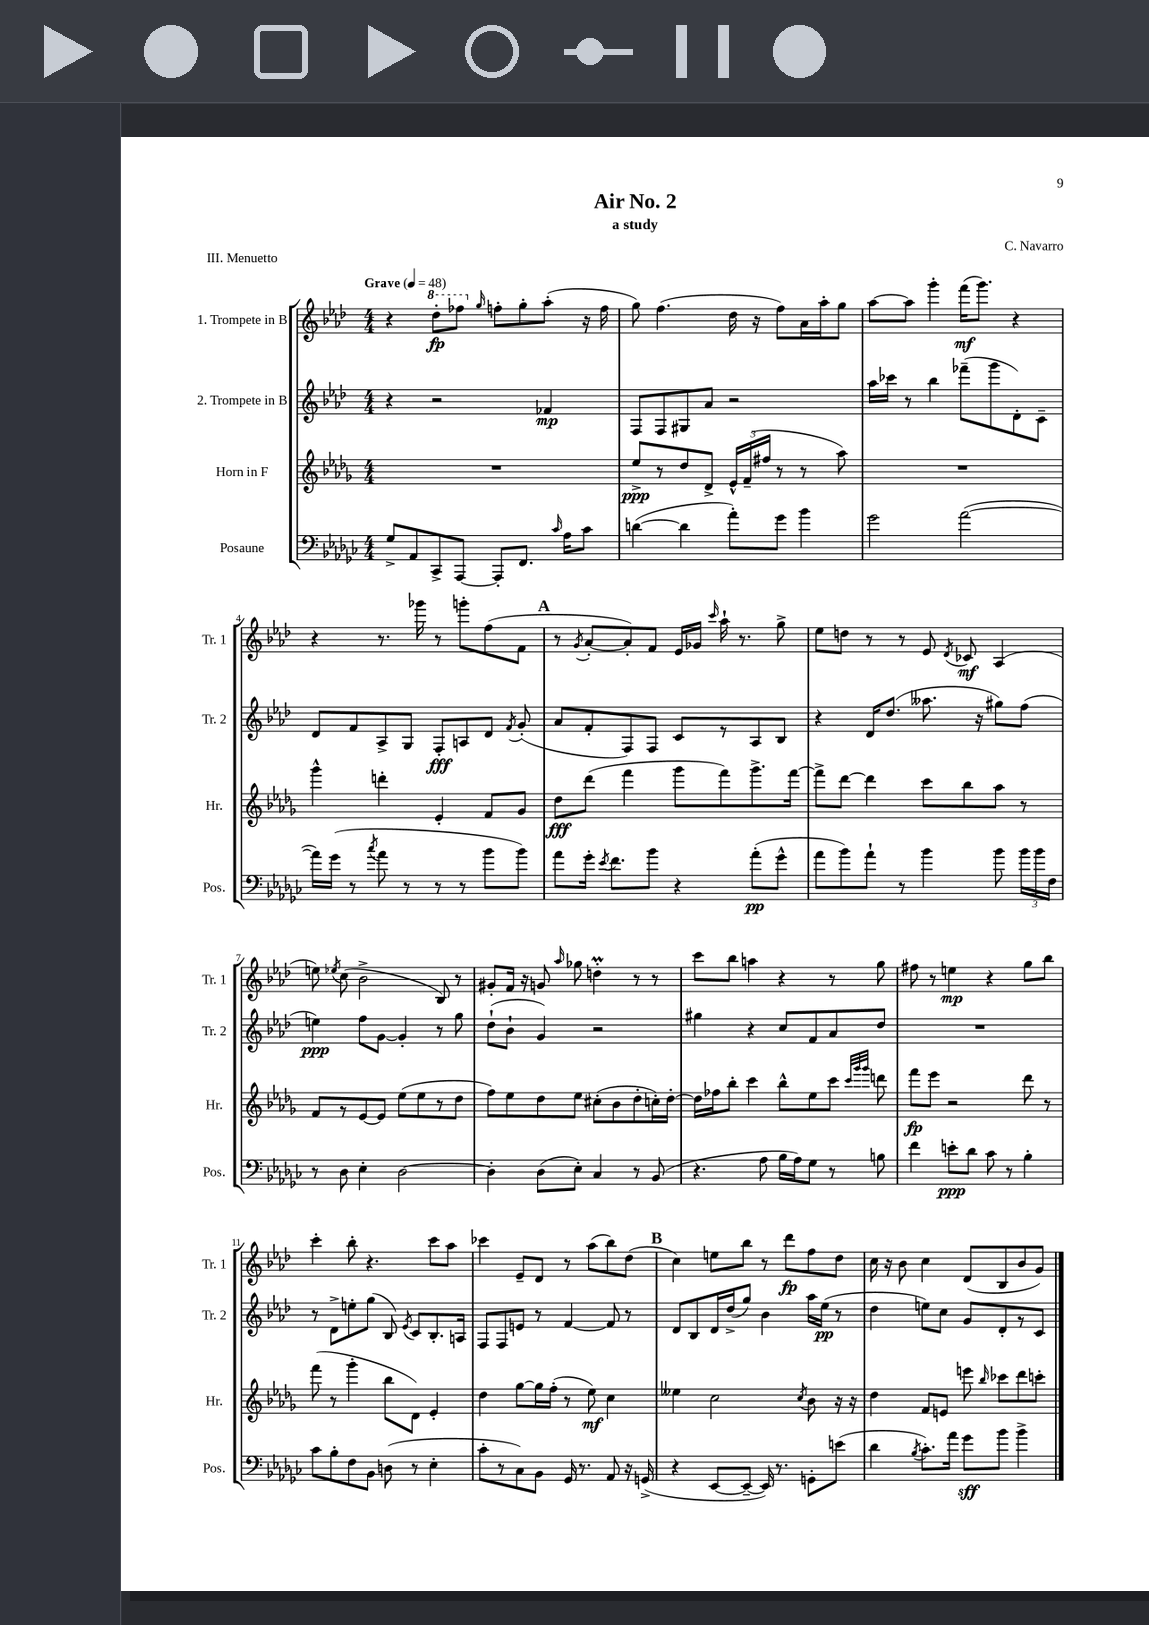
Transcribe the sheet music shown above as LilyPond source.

\header { title = "Air No. 2" composer = "C. Navarro" subtitle = "a study" piece = "III. Menuetto" }
<<
\new StaffGroup <<
\new Staff = "s0" \with { instrumentName = "1. Trompete in B" shortInstrumentName = "Tr. 1" } {
    \clef treble \key aes \major \numericTimeSignature \time 4/4 \tempo "Grave" 4 = 48
    \autoBeamOff r4 \ottava #1 des'''8[-.\fp fes'''8] \ottava #0 \grace { g''16 } f''!8[-. g''8-. aes''8]-.( r16 f''16 |
    g''8) f''4.( des''16 r16 f''8[) aes'16 aes''16-. g''8] |
    aes''8[~ aes''8] g'''4-. f'''16[\mf( g'''8.]) r4 |
    r4 r8. ges'''16 r8 g'''8[-. f''8( f'8] |
    \mark \markup { \bold "A" } r8 \acciaccatura { g'8 } aes'8[~-. aes'8-.) f'8] ees'16[ ges'16] \grace { c'''16 } aes''16-! r8. g''8-> |
    ees''8[ d''8] r8 r8 ees'8 \acciaccatura { des'8 } ces'8\mf aes4( |
    e''8) \acciaccatura { ees''8 } c''8( bes'2-> bes8) r8 |
    gis'8[-. f'16] r16 g'8 \grace { aes''16 } ges''8 d''4-.\prall r8 r8 |
    c'''8[ bes''8] a''4 r4 r8 g''8 |
    fis''8 r8 e''4\mp r4 g''8[ bes''8] |
    c'''4-. bes''8-. r4. c'''8[ aes''8] |
    ces'''4 ees'8[-- des'8] r8 aes''8[( bes''8) des''8]( |
    \mark \markup { \bold "B" } c''4) e''8[ bes''8] r8 des'''8[\fp f''8 des''8] |
    c''16 r16 bes'8 c''4 des'8[( bes8 bes'8 g'8]) \bar "|." |
}
\new Staff = "s1" \with { instrumentName = "2. Trompete in B" shortInstrumentName = "Tr. 2" } {
    \clef treble \key aes \major \numericTimeSignature \time 4/4
    \autoBeamOff r4 r2 fes'4\mp |
    f8[ f8 gis8 aes'8] r2 |
    aes''16[ ces'''16] r8 bes''4 fes'''8[--( g'''8 des'8-.) c'8]-- |
    des'8[ f'8 aes8-> g8] f8[-.\fff a8 des'8] \acciaccatura { f'8 } g'8-.( |
    \mark \markup { \bold "A" } aes'8[ f'8-. f8) f8] c'8[ r8 aes8 bes8] |
    r4 des'16[ des''8.]( aeses''8. r16 gis''8[) f''8]( |
    e''4\ppp) f''8[ g'8]~ g'4-. r8 g''8 |
    des''8[-!( bes'8]-! g'4) r2 |
    gis''4 r4 c''8[ f'8 aes'8 des''8] |
    R1 |
    r8 des'8[-> e''8-. g''8]( bes8) \acciaccatura { ees'8 } c'8[ bes8.-. a16] |
    f8[ f8 e'8] r8 f'4~ f'8 r8 |
    \mark \markup { \bold "B" } des'8[ bes8 des'16 des''16->( g''8]) bes'4 aes''16[ ees''16]\pp( r8 |
    des''4 e''8[) c''8] g'8[ des'8-. r8 c'8] \bar "|." |
}
\new Staff = "s2" \with { instrumentName = "Horn in F" shortInstrumentName = "Hr." } {
    \clef treble \key des \major \numericTimeSignature \time 4/4
    \autoBeamOff R1 |
    ees''8[->\ppp r8 des''8 des'8]-> \tuplet 3/2 { ees'16[-^ f'16--( fis''16] } r8 r8 aes''8) |
    R1 |
    ges'''4-^ d'''4-. ees'4-. f'8[ ges'8] |
    \mark \markup { \bold "A" } des''8[\fff des'''8]( f'''4 ges'''8[ f'''8) ges'''8.-> f'''16]~ |
    f'''8[-> des'''8]~ des'''4 c'''8[ bes''8 aes''8] r8 |
    f'8[ r8 ees'8~ ees'8] ees''8[( ees''8 r8 des''8] |
    f''8[) ees''8 des''8 ees''8] cis''8[-.( bes'8 des''8-. c''16-.) des''16]~-. |
    des''16[ fes''16 bes''8]-. c'''4 bes''8[-^ ees''8 c'''8] \grace { c'''32[ ges'''32 ges'''32] } d'''8 |
    f'''8[\fp ees'''8] r2 des'''8 r8 |
    f'''8( r8 ges'''4-. bes''8[ des'8]) ees'4-. |
    des''4 ges''8[~ ges''16 f''16]-.( r8 ees''8\mf) c''4 |
    \mark \markup { \bold "B" } eeses''4 c''2 \acciaccatura { c''8 } bes'8 r16 r16 |
    des''4 f'8[ e'8] e'''8 \grace { bes''16 } ces'''8[ des'''8 c'''8]-. \bar "|." |
}
\new Staff = "s3" \with { instrumentName = "Posaune" shortInstrumentName = "Pos." } {
    \clef bass \key ges \major \numericTimeSignature \time 4/4
    \autoBeamOff ges8[-> aes,8 ces,8-> aes,,8]~ aes,,8[-. f,8.] \grace { ces'16 } aes16[ ces'8] |
    d'4~( d'4 aes'8[-.) ges'8] bes'4 |
    ges'2 aes'2~( |
    aes'16[) ges'16]( r8 \acciaccatura { ces''8 } aes'8 r8 r8 r8 bes'8[ bes'8]) |
    \mark \markup { \bold "A" } aes'8[ ges'16]-. \acciaccatura { ees'8 } f'8.[ bes'8] r4 aes'8[-.\pp( ges'8]-^ |
    aes'8[ bes'8) aes'8]-! r8 bes'4 bes'8 \tuplet 3/2 { bes'16[ bes'16 f16] } |
    r8 des8 ees4-. des2~ |
    des4-. des8[( ees8]-.) ces4 r8 bes,8( |
    r4. aes8 bes16[ aes16) ges8] r8 b8 |
    f'4 e'8[-.\ppp des'8] ces'8 r8 bes4-. |
    ces'8[ bes8-. f8 bes,8] d8( r8 ees4-. |
    ces'8[-. r8 ces8) bes,8] ges,16 r8. aes,8 r16 g,16->( |
    \mark \markup { \bold "B" } r4 ees,8[~ ees,8]~-- ees,16) r8. g,8[-. e'8]( |
    des'4 \acciaccatura { bes8 } ces'8.[-.) aes'16] ges'8[\sff bes'8] bes'4-> \bar "|." |
}
>>
>>
